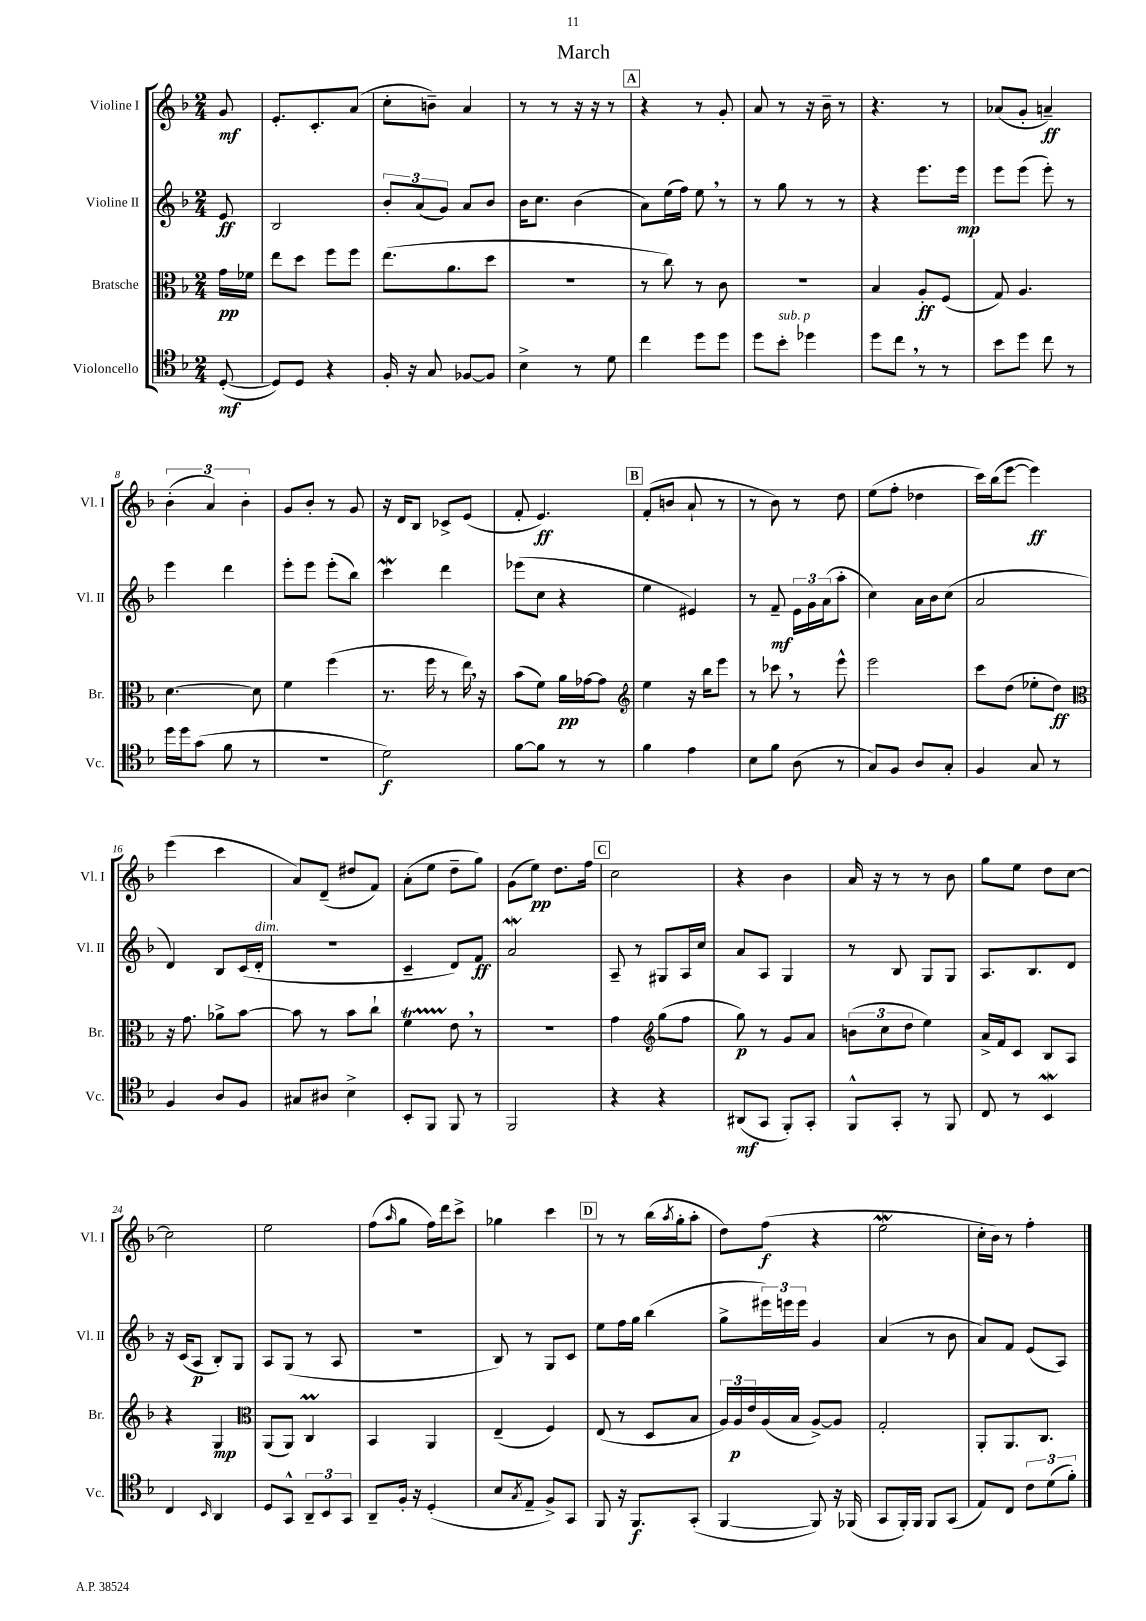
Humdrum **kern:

**kern	**kern	**kern	**kern
*staff4	*staff3	*staff2	*staff1
*clefC4	*clefC3	*clefG2	*clefG2
*k[b-]	*k[b-]	*k[b-]	*k[b-]
*M2/4	*M2/4	*M2/4	*M2/4
([8D'	16g	8e	8g
.	16f-	.	.
=	=	=	=
8D])	8ee	2B-	8.e'
8D	8dd	.	.
.	.	.	8.c'
4r	8ff	.	.
.	8ff	.	(8a
=	=	=	=
16F'	(8.ee	12b-'	8cc'
16r	.	.	.
.	.	(12a	.
8G	.	.	8b~)
.	.	12g)	.
.	8.a	.	.
[8F-	.	8a	4a
8F-]	8dd	8b-	.
=	=	=	=
4B-^	2r	16b-	8r
.	.	8.cc	.
.	.	.	8r
8r	.	(4b-	16r
.	.	.	16r
8d	.	.	8r
=	=	=	=
4cc	8r	8a)	4r
.	8cc)	(16ee	.
.	.	16ff)	.
8dd	8r	8ee	8r
8dd	8c	8r	8g'
=	=	=	=
8dd	2r	8r	8a
8b-'	.	8gg	8r
4dd-	.	8r	16r
.	.	.	16b-~
.	.	8r	8r
=	=	=	=
8dd	4B-	4r	4.r
8cc	.	.	.
8r	8A'	8.eee	.
8r	(8F	.	8r
.	.	16eee	.
=	=	=	=
8b-	8G)	8eee	(8a-
8dd	4.A	(8eee	8g'
8cc	.	8eee')	4a~)
8r	.	8r	.
=	=	=	=
16dd	[4.d	4eee	(6b-'
16dd	.	.	.
(8g	.	.	.
.	.	.	6a)
8f	.	4ddd	.
.	.	.	6b-'
8r	8d]	.	.
=	=	=	=
2r	4f	8eee'	8g
.	.	8eee	8b-'
.	(4ff	(8eee'	8r
.	.	8bb-)	8g
=	=	=	=
2d)	8.r	4ccc	16r
.	.	.	16d
.	.	.	8B-
.	16ff	.	.
.	8r	4ddd	8c-^
.	16ee)	.	(8e
.	16r	.	.
=	=	=	=
[8f	(8b-	(8eee-	8f'
8f]	8f)	8cc	4.e)
8r	16a	4r	.
.	[16g-	.	.
8r	8g-]	.	.
=	=	=	=
*	*clefG2	*	*
4f	4ee	4ee	(8f'
.	.	.	8b
4e	16r	4e#)	8a`
.	16bb-	.	.
.	8eee	.	8r
=	=	=	=
8B-	8r	8r	8r
8f	8ccc-	8f~	8b-)
(8A	8r	24e	8r
.	.	24g	.
.	.	(24a	.
8r	8eee^^	8aa'	8dd
=	=	=	=
8G)	2eee	4cc)	(8ee
8F	.	.	8ff'
8A	.	16a	4dd-
.	.	16b-	.
8G'	.	(8cc	.
=	=	=	=
4F	8ccc	2a	16ccc)
.	.	.	(16bb-
.	(8dd	.	[8eee
8G	8ee-'	.	4eee])
8r	8dd)	.	.
=	=	=	=
*	*clefC3	*	*
4F	16r	4d)	(4eee
.	8.g	.	.
8A	8a-^	8B-	4ccc
8F	[8b-	(16c	.
.	.	16d'	.
=	=	=	=
8G#	8b-]	2r	8a)
8A#	8r	.	(8d~
4B-^	8b-	.	8dd#
.	8cc`	.	8f)
=	=	=	=
8BB-'	4f	4c~	(8a'
8FF	.	.	8ee
8FF	8e	8d)	8dd~
8r	8r	8f	8gg)
=	=	=	=
2FF	2r	2a	(8g
.	.	.	8ee)
.	.	.	8.dd
.	.	.	16ff
=	=	=	=
4r	4g	8A~	2cc
.	.	8r	.
*	*clefG2	*	*
4r	(8gg	8G#	.
.	8ff	16A	.
.	.	16cc	.
=	=	=	=
(8AA#	8gg)	8a	4r
8GG	8r	8A	.
8FF')	8g	4G	4b-
8GG'	8a	.	.
=	=	=	=
8FF^^	(12b	8r	16a
.	.	.	16r
.	12cc	.	.
8GG'	.	8B-	8r
.	12dd	.	.
8r	4ee)	8G	8r
8FF	.	8G	8b-
=	=	=	=
8C	16a^	8.A	8gg
.	16f	.	.
8r	8c	.	8ee
.	.	8.B-	.
4BB-	8B-	.	8dd
.	8A	8d	[8cc
=	=	=	=
4C	4r	16r	2cc]
.	.	(16c	.
.	.	8A	.
16qqBB-	.	.	.
4AA	4G	8B-')	.
.	.	8G	.
=	=	=	=
*	*clefC3	*	*
8D	(8AA	8A	2ee
8GG^^	8AA)	(8G	.
12AA~	4C	8r	.
12BB-	.	.	.
.	.	8A	.
12GG	.	.	.
=	=	=	=
8AA~	4BB-	2r	(8ff
.	.	.	16qqaa
16F'	.	.	8gg
16r	.	.	.
(4D'	4AA	.	16ff)
.	.	.	16ddd
.	.	.	8ccc^
=	=	=	=
8B-	(4E~	8B-)	4gg-
8qG	.	.	.
8E~	.	8r	.
8F^)	4F)	8G	4ccc
8GG	.	8c	.
=	=	=	=
8FF	(8E	8ee	8r
16r	8r	16ff	8r
8.FF	.	16gg	.
.	8D	(4bb-	(16bb-
.	.	.	8qaa
.	.	.	16gg'
(8GG'	8B-	.	8aa'
=	=	=	=
[4FF	24A)	8gg^	8dd)
.	24A	.	.
.	24e	.	.
.	(16A	24eee#)	(8ff
.	.	24eee	.
.	16B-	.	.
.	.	24eee	.
8FF])	[8A^)	4g	4r
16r	8A]	.	.
(16FF-	.	.	.
=	=	=	=
8GG	2G'	(4a	2ee
16FF')	.	.	.
16FF	.	.	.
8FF	.	8r	.
(8GG	.	8b-	.
=	=	=	=
8E)	8AA'	8a)	16cc'
.	.	.	16b-)
8C	8.AA	8f	8r
12c	.	(8e	4ff'
.	8.C	.	.
(12d	.	.	.
.	.	8A)	.
12f')	.	.	.
==	==	==	==
*-	*-	*-	*-
